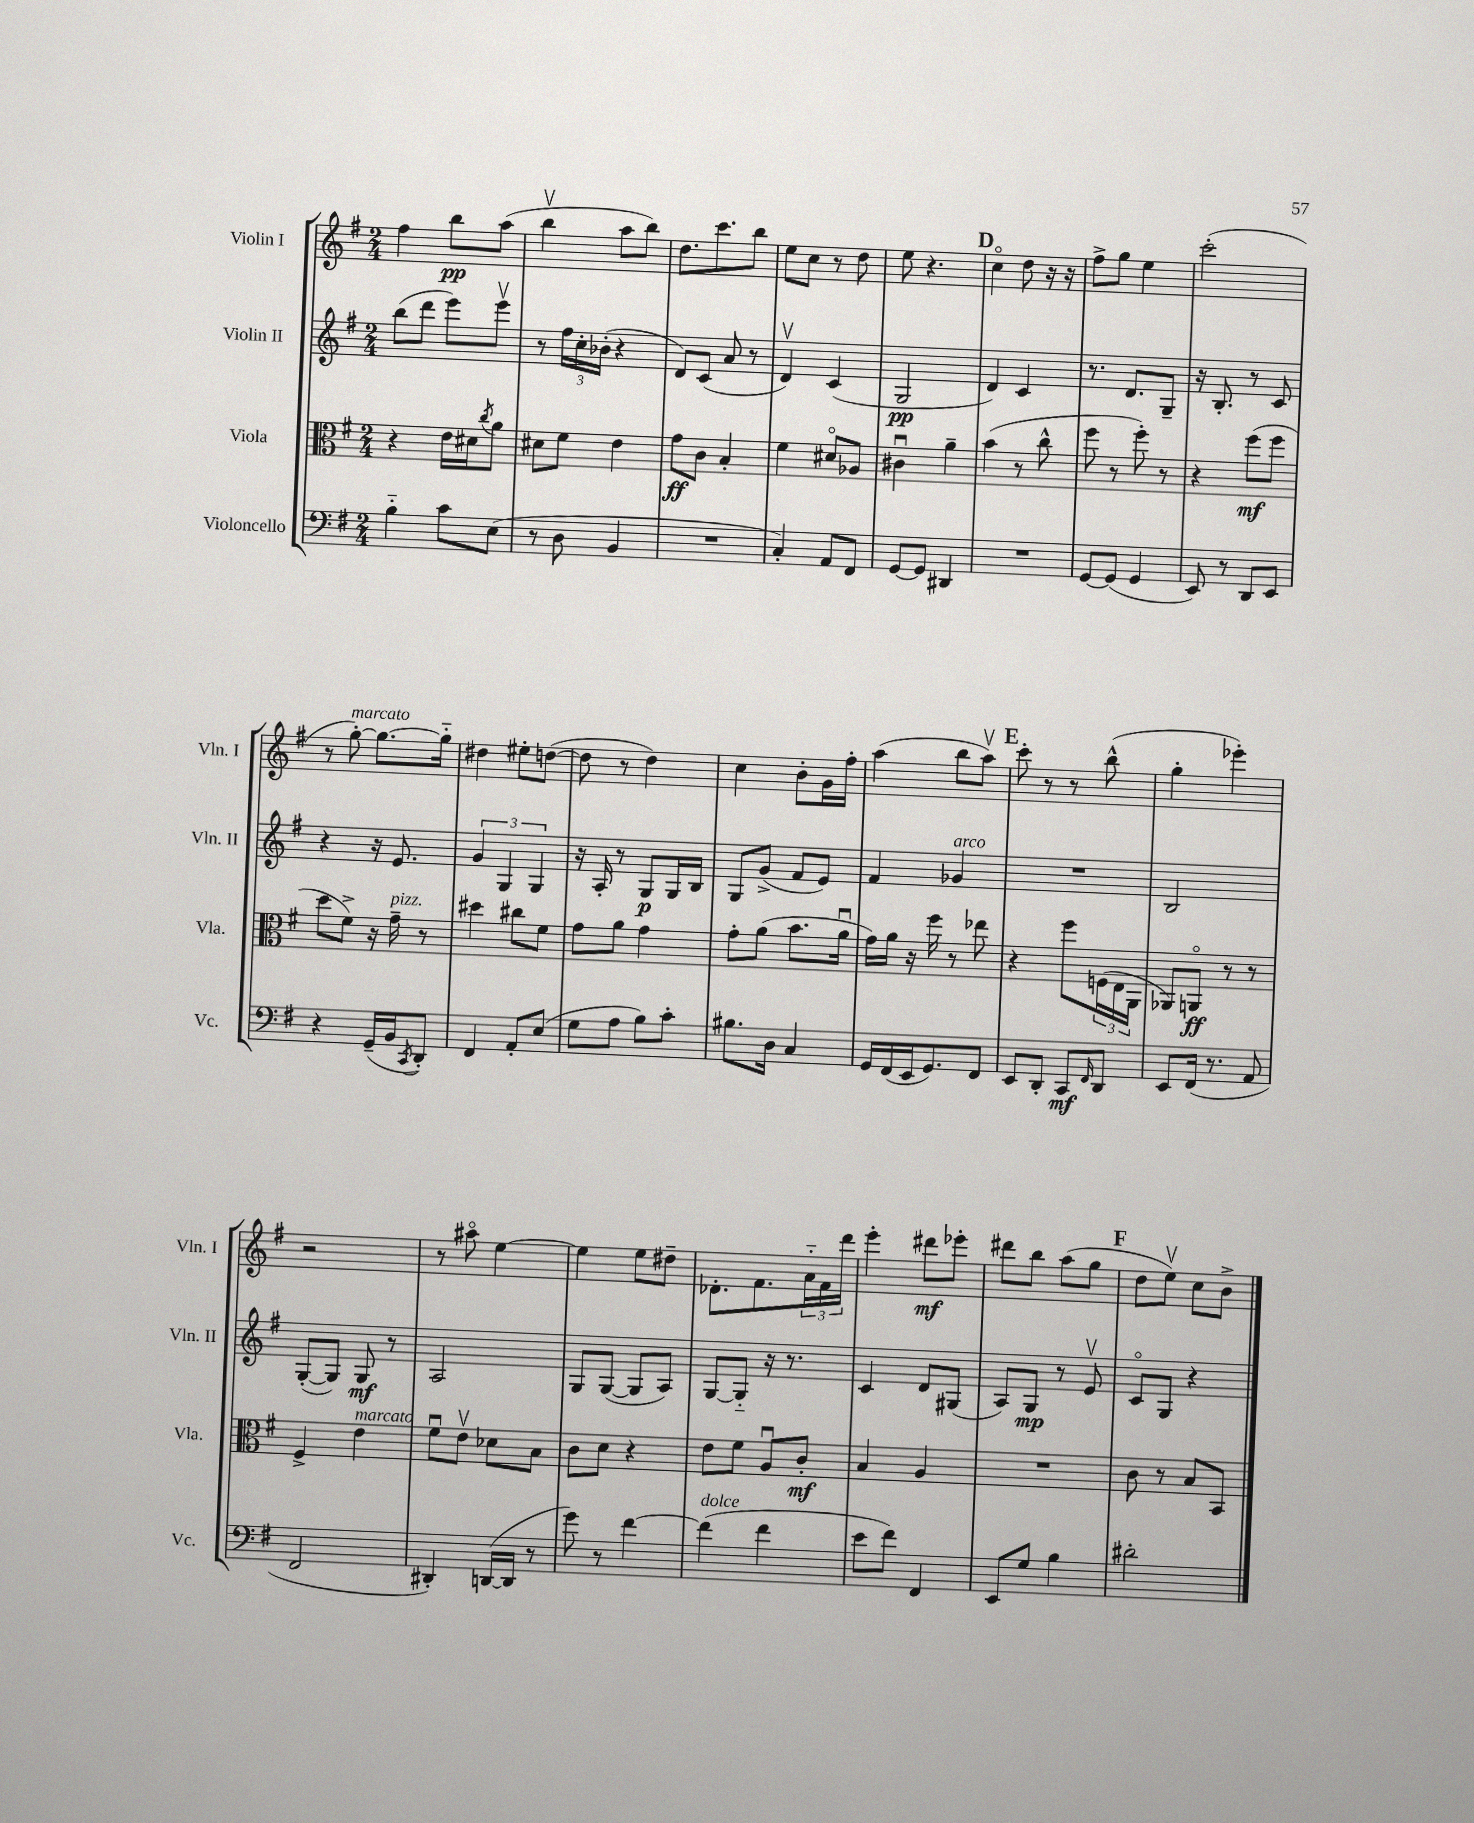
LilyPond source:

<<
\new StaffGroup <<
\new Staff = "s0" \with { instrumentName = "Violin I" shortInstrumentName = "Vln. I" } {
    \clef treble \key g \major \numericTimeSignature \time 2/4
    fis''4 b''8\pp a''8( |
    b''4\upbow a''8 b''8) |
    d''8. c'''8. b''8 |
    e''8 c''8 r8 d''8 |
    e''8 r4. |
    \mark \markup { \bold "D" } c''4\flageolet d''8 r16 r16 |
    fis''8-> g''8 e''4 |
    c'''2-.( |
    r8 g''8~-.^\markup { \italic "marcato" }) g''8.~ g''16-_ |
    dis''4 eis''8-. d''8~( |
    d''8 r8 d''4) |
    c''4 b'8-. g'16 fis''16-. |
    a''4( b''8 a''8\upbow) |
    \mark \markup { \bold "E" } c'''8-. r8 r8 b''8-^( |
    g''4-. ees'''4-.) |
    r2 |
    r8 ais''8\flageolet e''4~ |
    e''4 e''8 dis''8-- |
    des'8.-. fis'8. \tuplet 3/2 { a'16-_ fis'16 d'''16 } |
    e'''4-. dis'''8\mf ees'''8-. |
    dis'''8 b''8 a''8( g''8 |
    \mark \markup { \bold "F" } d''8 e''8\upbow) c''8 b'8-> \bar "|." |
}
\new Staff = "s1" \with { instrumentName = "Violin II" shortInstrumentName = "Vln. II" } {
    \clef treble \key g \major \numericTimeSignature \time 2/4
    b''8( d'''8 e'''8) e'''8\upbow |
    r8 \tuplet 3/2 { fis''16 c''16-. bes'16-.( } r4 |
    d'8) c'8( a'8 r8 |
    d'4\upbow) c'4( |
    g2\pp |
    \mark \markup { \bold "D" } d'4) c'4 |
    r8. d'8. g8-- |
    r16 b8.-. r8 c'8 |
    r4 r16 e'8. |
    \tuplet 3/2 { g'4 g4 g4 } |
    r16 a16-. r8 g8\p g16 b16 |
    g8 g'8->( fis'8 e'8) |
    fis'4 ges'4^\markup { \italic "arco" } |
    \mark \markup { \bold "E" } R2 |
    b2 |
    g8~-.( g8) g8\mf r8 |
    a2 |
    g8 g8~( g8 a8) |
    g8~ g8-_ r16 r8. |
    c'4 d'8 gis8( |
    a8) g8\mp r8 e'8\upbow |
    \mark \markup { \bold "F" } c'8\flageolet g8 r4 \bar "|." |
}
\new Staff = "s2" \with { instrumentName = "Viola" shortInstrumentName = "Vla." } {
    \clef alto \key g \major \numericTimeSignature \time 2/4
    r4 e'16 dis'16 \acciaccatura { c''8 } a'8 |
    dis'8 fis'8 e'4 |
    g'8\ff c'8 b4-. |
    fis'4 dis'8\flageolet aes8 |
    cis'4\downbow a'4-- |
    \mark \markup { \bold "D" } b'4( r8 c''8-^ |
    fis''8 r8 fis''8-.) r8 |
    r4 fis''8\mf( fis''8 |
    d''8 fis'8->) r16 g'16--^\markup { \italic "pizz." } r8 |
    dis''4 cis''8 fis'8 |
    g'8 a'8 g'4 |
    g'8-. a'8( b'8. a'16\downbow |
    g'16) a'16 r16 fis''16 r8 ees''8 |
    \mark \markup { \bold "E" } r4 fis''8 \tuplet 3/2 { f16( e16 a,16 } |
    aes,8) a,8\flageolet\ff r8 r8 |
    fis4-> e'4^\markup { \italic "marcato" } |
    fis'8\downbow e'8\upbow des'8 b8 |
    c'8 d'8 r4 |
    e'8 fis'8 a8\downbow c'8-.\mf |
    b4 a4 |
    R2 |
    \mark \markup { \bold "F" } c'8 r8 b8 b,8 \bar "|." |
}
\new Staff = "s3" \with { instrumentName = "Violoncello" shortInstrumentName = "Vc." } {
    \clef bass \key g \major \numericTimeSignature \time 2/4
    b4-_ c'8 e8( |
    r8 d8 b,4 |
    R2 |
    c4-.) a,8 fis,8 |
    g,8~ g,8 dis,4 |
    \mark \markup { \bold "D" } R2 |
    g,8~ g,8( g,4 |
    e,8) r8 d,8 e,8 |
    r4 g,16--( b,16 \acciaccatura { c,8 } d,8-.) |
    fis,4 a,8-. e8( |
    g8 a8 b8) c'8-. |
    bis8. d16 c4 |
    g,16 fis,16( e,16 g,8.) fis,8 |
    \mark \markup { \bold "E" } e,8 d,8-. c,8\mf \grace { fis,16 } d,8 |
    e,8 fis,16( r8. a,8 |
    fis,2 |
    dis,4-.) d,16~( d,16 r8 |
    g'8) r8 fis'4~ |
    fis'4^\markup { \italic "dolce" }( fis'4 |
    e'8 fis'8) fis,4 |
    e,8 g8 b4 |
    \mark \markup { \bold "F" } dis'2-. \bar "|." |
}
>>
>>
\layout { \context { \Score \remove "Bar_number_engraver" } }
